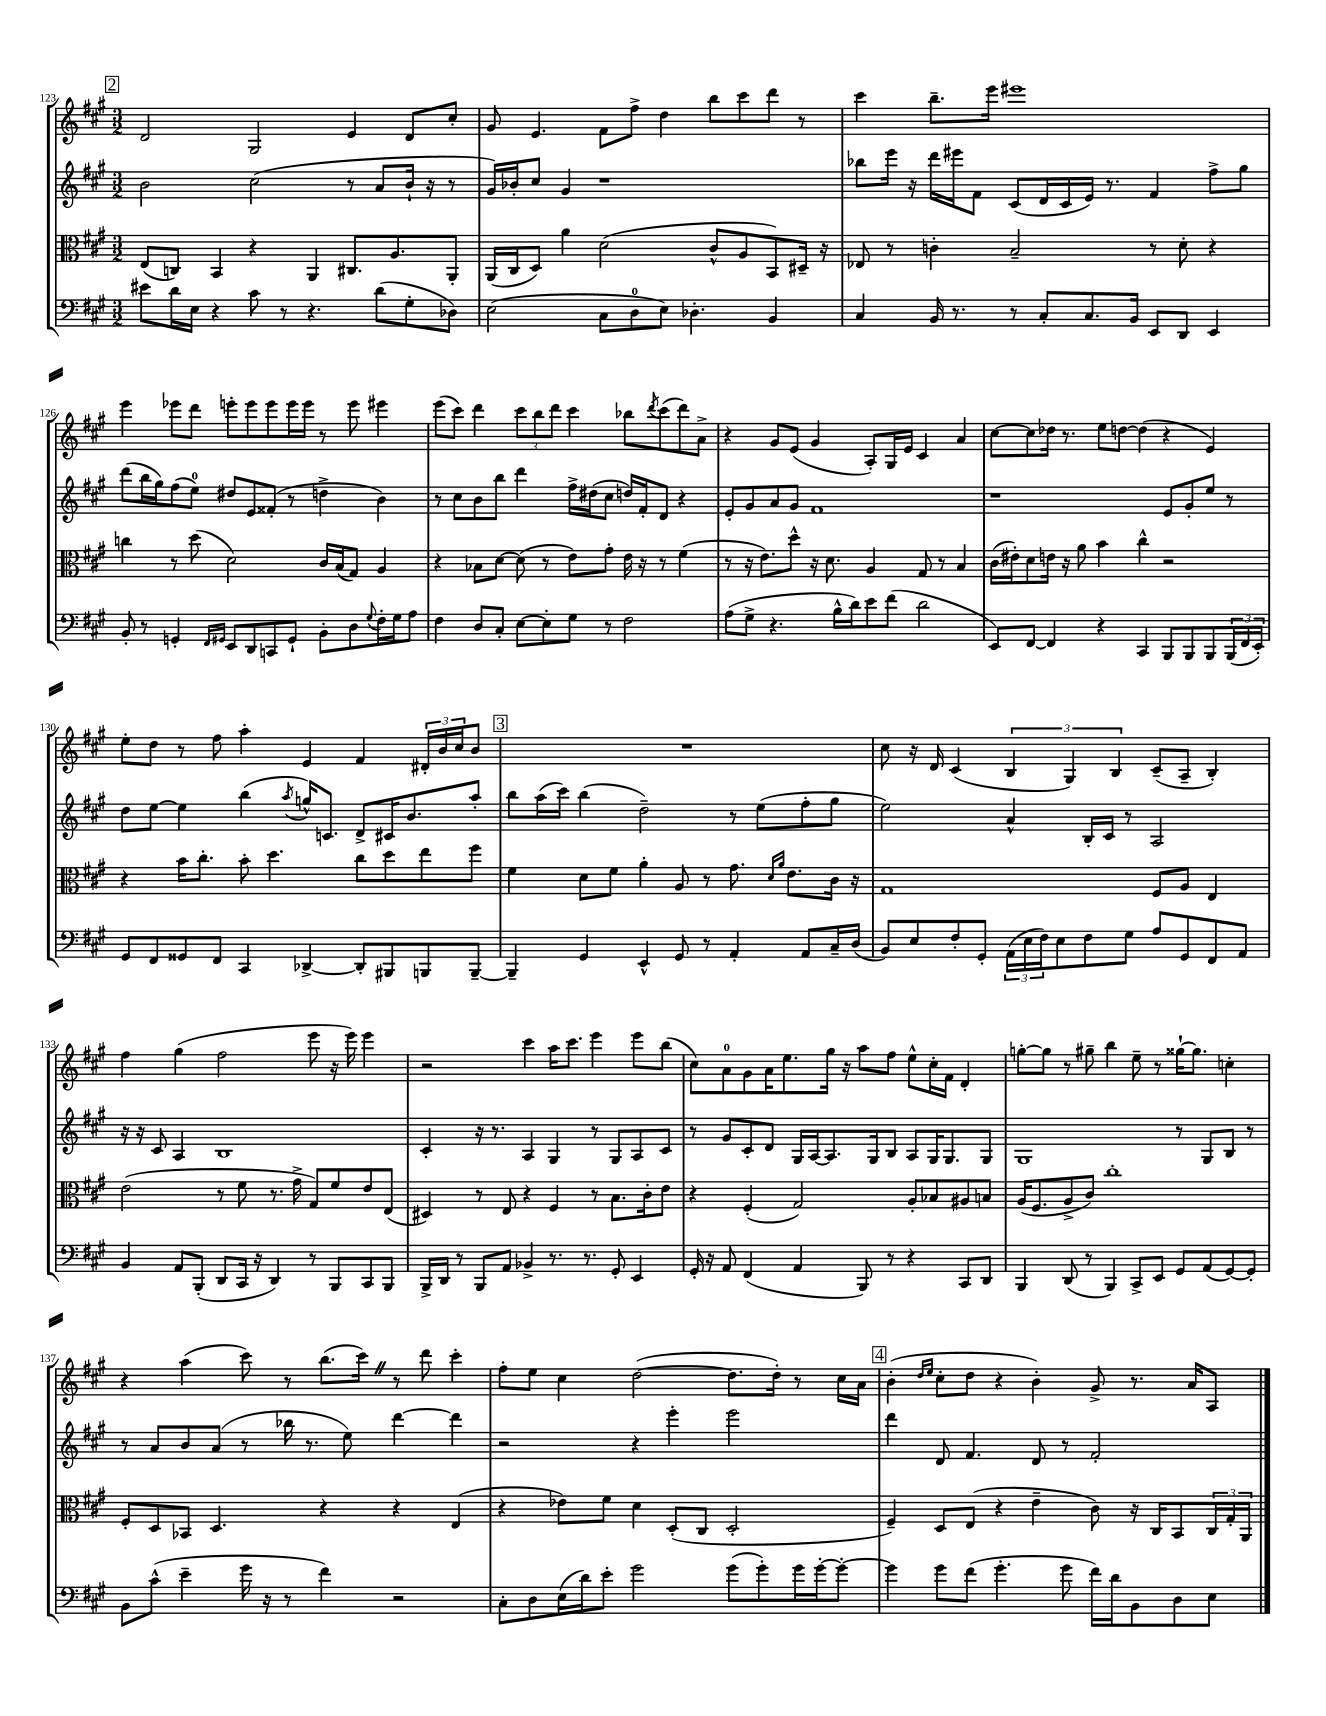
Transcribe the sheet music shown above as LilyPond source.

<<
\new StaffGroup <<
\new Staff = "s0" {
    \clef treble \key a \major \numericTimeSignature \time 3/2
    \mark \markup { \box "2" } d'2 gis2 e'4 d'8 cis''8-. |
    gis'8 e'4. fis'8 fis''8-> d''4 b''8 cis'''8 d'''8 r8 |
    cis'''4 b''8.-- e'''16 eis'''1 |
    e'''4 ees'''8 d'''8 e'''8-. e'''8 e'''8 e'''16 e'''16 r8 e'''8 eis'''4 |
    e'''8( cis'''8) d'''4 \tuplet 3/2 { cis'''8 b''8 d'''8 } cis'''4 bes''8 \acciaccatura { d'''8 } cis'''8( d'''8) a'8-> |
    r4 gis'8 e'8( gis'4 a8-.) gis16 e'16 cis'4 a'4 |
    cis''8~ cis''8 des''16 r8. e''8 d''8~ d''4( r4 e'4) |
    e''8-. d''8 r8 fis''8 a''4-. e'4 fis'4 \tuplet 3/2 { dis'16-. b'16 cis''16 } b'8 |
    \mark \markup { \box "3" } R1. |
    cis''8 r16 d'16 cis'4( \tuplet 3/2 { b4 gis4) b4 } cis'8--( a8-- b4-.) |
    fis''4 gis''4( fis''2 e'''8 r16 e'''16) e'''4 |
    r2 cis'''4 a''16 cis'''8. e'''4 e'''8 b''8( |
    cis''8) a'8-0 gis'8 a'16 e''8. gis''16 r16 a''8 fis''8 e''8-^ cis''16-. fis'16 d'4-. |
    g''8~-. g''8 r8 gis''8-- b''4 e''8-- r8 gisis''16~-! gisis''8. c''4-. |
    r4 a''4( cis'''8) r8 b''8.( cis'''16) \once \override BreathingSign.text = \markup { \musicglyph "scripts.caesura.straight" } \breathe r8 d'''8 cis'''4-. |
    fis''8-. e''8 cis''4 d''2~( d''8. d''16-.) r8 cis''16 a'16 |
    \mark \markup { \box "4" } b'4-.( \grace { d''16 e''16 } cis''8-. d''8 r4 b'4-.) gis'8-> r8. a'16 a8 \bar "|." |
}
\new Staff = "s1" {
    \clef treble \key a \major \numericTimeSignature \time 3/2
    \mark \markup { \box "2" } b'2 cis''2( r8 a'8 b'16-! r16 r8 |
    gis'16) bes'16-. cis''8 gis'4 r1 |
    bes''8 e'''16 r16 d'''16 eis'''16 fis'8 cis'8( d'16 cis'16 e'16) r8. fis'4 fis''8-> gis''8 |
    d'''8( b''16 gis''16) fis''8( e''8-0) dis''8 e'8 fisis'8-.( r8 d''4-> b'4) |
    r8 cis''8 b'8 b''8 d'''4 fis''16-> dis''16( cis''8 d''16) fis'16-. d'8 r4 |
    e'8-. gis'8 a'8 gis'8 fis'1 |
    r1 e'8 gis'8-. e''8 r8 |
    d''8 e''8~ e''4 b''4( \acciaccatura { a''8 } g''16-^) c'8. d'8-> cis'16 b'8. a''8-. |
    \mark \markup { \box "3" } b''8 a''16( cis'''16) b''4( d''2--) r8 e''8( fis''8-. gis''8 |
    e''2) a'4-^ b16-. cis'16 r8 a2 |
    r16 r16 cis'8 a4 b1 |
    cis'4-. r16 r8. a4 gis4 r8 gis8 a8 cis'8 |
    r8 gis'8 cis'8-. d'8 gis16 a16~ a8. gis16 b8 a8 gis16 gis8. gis8 |
    gis1 r8 gis8 b8 r8 |
    r8 a'8 b'8 a'8( r8 bes''16 r8. e''8) d'''4~ d'''4 |
    r2 r4 e'''4-. e'''2 |
    \mark \markup { \box "4" } d'''4 d'8 fis'4. d'8 r8 fis'2-. \bar "|." |
}
\new Staff = "s2" {
    \clef alto \key a \major \numericTimeSignature \time 3/2
    \mark \markup { \box "2" } e8( c8) b,4 r4 a,4 cis8. a8. a,8-. |
    a,16( cis16 d8) a'4 d'2( cis'8-^ a8 b,8) dis16-- r16 |
    ees8 r8 c'4-. b2-- r8 d'8-. r4 |
    c''4 r8 d''8( d'2) cis'16 b16( gis8) a4 |
    r4 bes8 d'8~ d'8( r8 e'8) gis'8-. e'16 r16 r8 fis'4( |
    r8 r16 e'8.) d''8-^ r16 d'8. a4 gis8 r8 b4 |
    cis'16( eis'16-.) d'8 e'16 r16 a'8 b'4 cis''4-^ r2 |
    r4 b'16 cis''8.-. b'8-. d''4. cis''8 d''8 e''8 fis''8 |
    \mark \markup { \box "3" } fis'4 d'8 fis'8 a'4-. a8 r8 gis'8. \grace { d'16 a'16 } e'8. cis'16 r16 |
    gis1 fis8 a8 e4 |
    e'2( r8 fis'8 r8. gis'16-> gis8) fis'8 e'8 e8( |
    dis4) r8 e8 r4 fis4 r8 b8. cis'16-. e'8 |
    r4 fis4-.( gis2) a8-. bes8 ais8 b8 |
    a16( fis8. a8-> cis'8) cis''1-. |
    fis8-. d8 bes,8 d4. r4 r4 e4( |
    r4 ees'8) fis'8 d'4 d8-.( cis8 d2-. |
    \mark \markup { \box "4" } fis4--) d8 e8( r4 e'4-- cis'8) r16 cis16 b,8 \tuplet 3/2 { cis16 gis16-. a,16 } \bar "|." |
}
\new Staff = "s3" {
    \clef bass \key a \major \numericTimeSignature \time 3/2
    \mark \markup { \box "2" } eis'8 d'16 e16 r4 cis'8 r8 r4. d'8( gis8-. des8) |
    e2( cis8 d8-0 e8) des4.-. b,4 |
    cis4 b,16 r8. r8 cis8-. cis8. b,16 e,8 d,8 e,4 |
    b,8-. r8 g,4-. \grace { fis,16 gis,16 } e,8 d,8 c,8 gis,8-! b,8-. d8 \appoggiatura { gis8 } fis16-. gis16 a8 |
    fis4 d8 cis8-. e8~ e8-. gis8 r8 fis2 |
    a8( gis8-> r4. b16-^ d'16) e'8 fis'8( d'2 |
    e,8) fis,8~ fis,4 r4 cis,4 b,,8 b,,8 b,,8 \tuplet 3/2 { b,,16( fis,16 e,16-.) } |
    gis,8 fis,8 gisis,8 fis,8 cis,4 des,4~-> des,8-. bis,,8 b,,8 b,,8~-- |
    \mark \markup { \box "3" } b,,4-- gis,4 e,4-^ gis,8 r8 a,4-. a,8 cis16-- d16( |
    b,8) e8 fis8-. gis,8-. \tuplet 3/2 { a,16( e16 fis16) } e8 fis8 gis8 a8 gis,8 fis,8 a,8 |
    b,4 a,8 b,,8-.( d,8 cis,16 r16 d,4) r8 b,,8 cis,8 b,,8 |
    b,,16-> d,16 r8 b,,8 a,8 bes,4-> r8. r8. gis,8-. e,4 |
    gis,16-. r16 a,8 fis,4( a,4 b,,8) r8 r4 cis,8 d,8 |
    b,,4 d,8( r8 b,,4) cis,8-> e,8 gis,8 a,8( gis,8~) gis,8-. |
    b,8 cis'8-^( e'4-- gis'16 r16 r8 fis'4) r2 |
    cis8-. d8 e16( d'16) e'8-. gis'2 gis'8( gis'8-.) gis'16 gis'16~-. gis'8~-. |
    \mark \markup { \box "4" } gis'4 gis'8 fis'8( gis'4.-. gis'8 fis'16) d'16 b,8 d8 e8 \bar "|." |
}
>>
>>
\layout { \context { \Score currentBarNumber = #123 } }
